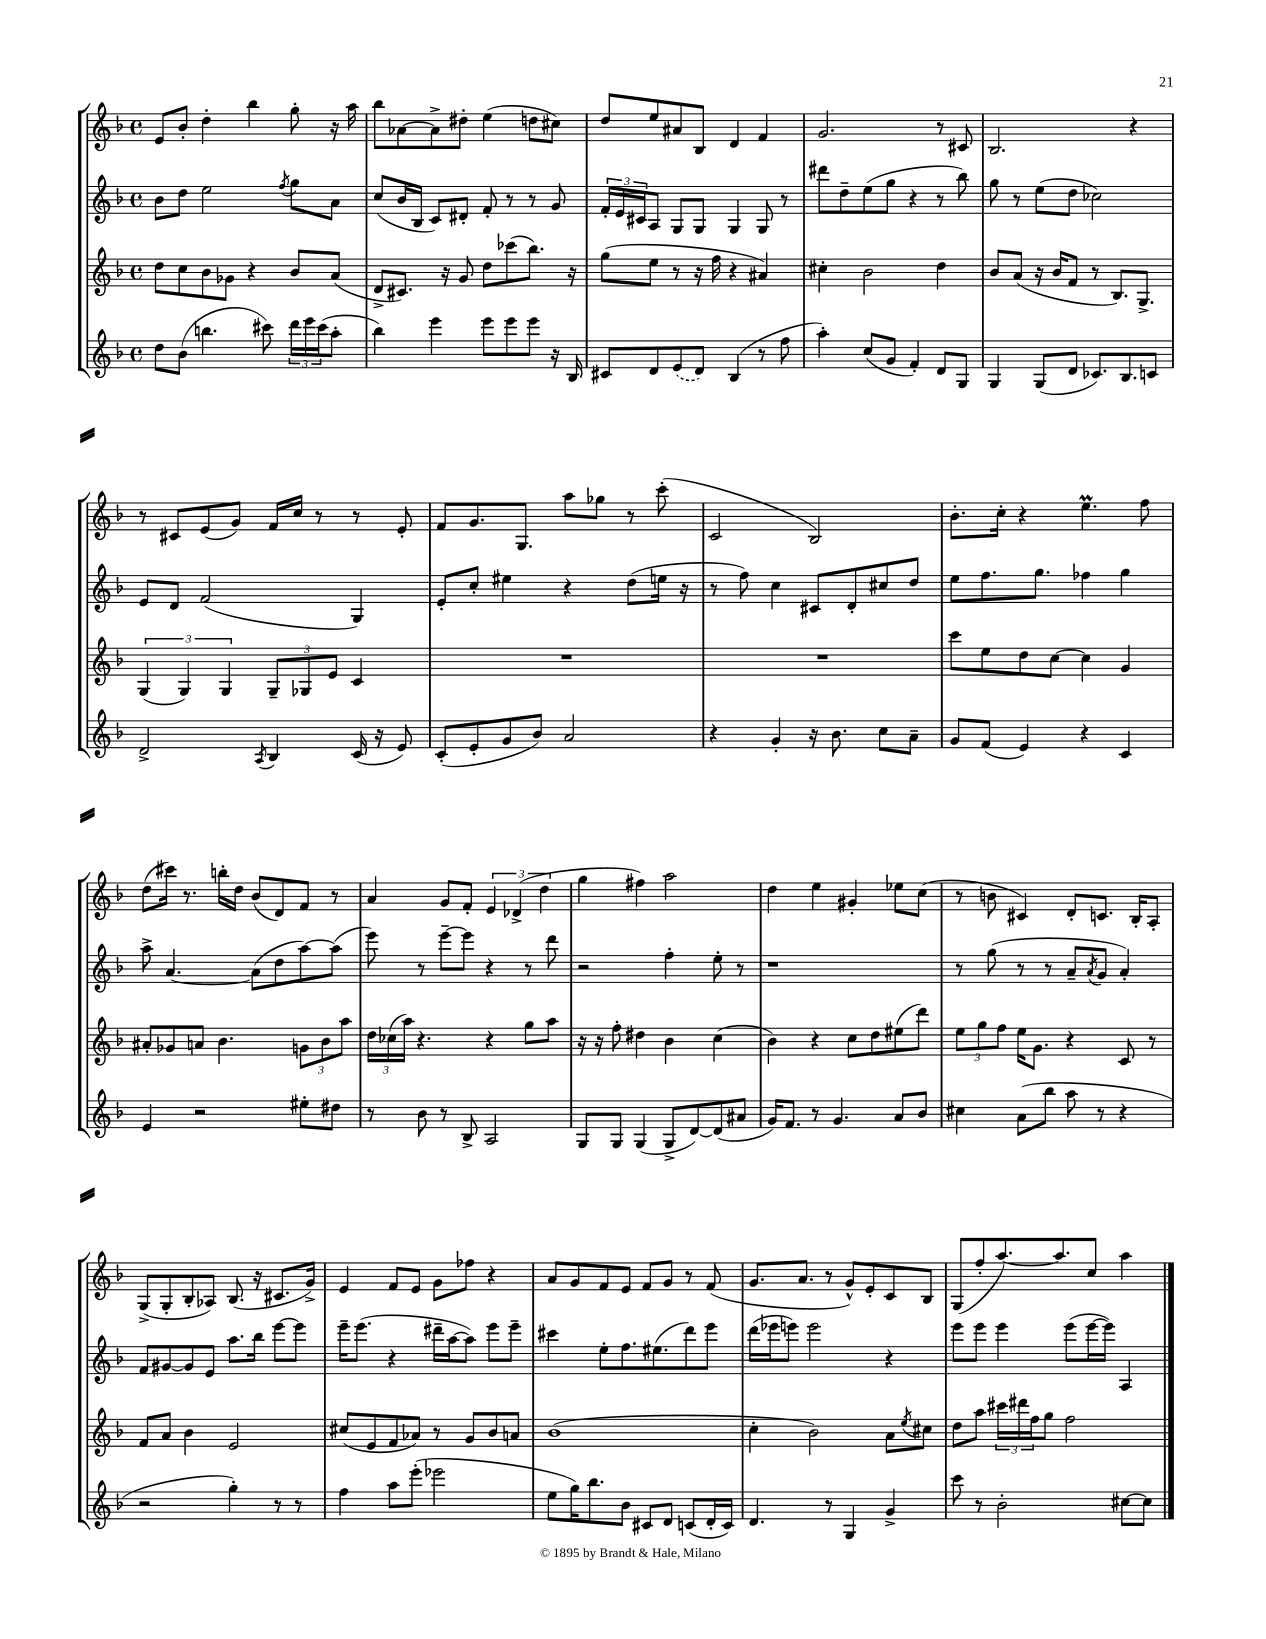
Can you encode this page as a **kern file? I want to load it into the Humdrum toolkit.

**kern	**kern	**kern	**kern
*staff4	*staff3	*staff2	*staff1
*clefG2	*clefG2	*clefG2	*clefG2
*k[b-]	*k[b-]	*k[b-]	*k[b-]
*M4/4	*M4/4	*M4/4	*M4/4
*met(c)	*met(c)	*met(c)	*met(c)
8dd	8dd	8b-	8e
(8b-	8cc	8dd	8b-'
4.bb	8b-	2ee	4dd'
.	8g-	.	.
.	4r	.	4bb-
8ccc#)	.	.	.
.	.	8qff	.
24ddd	8b-	8gg	8gg'
24eee	.	.	.
(24ccc#	.	.	.
8aa'	(8a	8a	16r
.	.	.	16aa
=	=	=	=
4bb-)	8d^	(8cc	8bb-
.	8.c#)	16b-	[8a-
.	.	16B-	.
4eee	.	8c)	8a-^]
.	16r	.	.
.	8g	8d#'	8dd#'
8eee	8dd	8f'	(4ee
8eee	(8ccc-	8r	.
8eee	8.bb-)	8r	8dd
16r	.	8g	8cc#)
16B-	16r	.	.
=	=	=	=
8c#	(8gg	24f'	8dd
.	.	24e	.
.	.	24c#	.
8d	8ee	8A	8ee
(8e	8r	8G	8a#
8d)	16r	8G	8B-
.	16ff	.	.
(4B-	4r	4G	4d
8r	4a#)	8G	4f
8ff	.	8r	.
=	=	=	=
4aa')	4cc#'	8ddd#	2.g
.	.	8dd~	.
(8cc	2b-	(8ee	.
8g	.	8gg	.
4f')	.	4r	.
8d	4dd	8r	8r
8G	.	8bb-)	8c#
=	=	=	=
4G	8b-	8gg	2.B-
.	(8a	8r	.
(8G	16r	(8ee	.
.	16b-	.	.
8d	8f	8dd	.
8.c-)	8r	2cc-)	.
.	8.B-)	.	.
8.B-	.	.	.
.	.	.	4r
.	8.G^	.	.
8c	.	.	.
=	=	=	=
2d^	(6G	8e	8r
.	.	8d	8c#
.	6G)	.	.
.	.	(2f	(8e
.	6G	.	.
.	.	.	8g)
8qA	.	.	.
4B-	12G~	.	16f
.	.	.	16cc
.	12G-	.	.
.	.	.	8r
.	12e	.	.
(16c	4c	4G)	8r
16r	.	.	.
8e)	.	.	8e'
=	=	=	=
(8c'	1r	8e'	8f
8e'	.	8cc'	8.g
8g	.	4ee#	.
.	.	.	8.G
8b-)	.	.	.
2a	.	4r	8aa
.	.	.	8gg-
.	.	(8dd	8r
.	.	16ee	(8ccc'
.	.	16r	.
=	=	=	=
4r	1r	8r	2c
.	.	8ff)	.
4g'	.	4cc	.
16r	.	8c#	2B-)
8.b-	.	.	.
.	.	8d'	.
8cc	.	8cc#	.
8a~	.	8dd	.
=	=	=	=
8g	8ccc	8ee	8.b-'
(8f	8ee	8.ff	.
.	.	.	16cc'
4e)	8dd	.	4r
.	.	8.gg	.
.	[8cc	.	.
4r	4cc]	4ff-	4.ee
4c	4g	4gg	.
.	.	.	8ff
=	=	=	=
4e	8a#'	8aa^	(8dd
.	8g-	[4.a	16ccc#)
.	.	.	8.r
2r	8a	.	.
.	4.b-	.	16bb'
.	.	.	16dd
.	.	(8a]	(8b-
.	.	8dd	8d)
8ee#'	12g	[8aa)	8f
.	12b-	.	.
8dd#	.	(8aa]	8r
.	12aa	.	.
=	=	=	=
8r	24dd	8eee)	4a
.	(24cc-	.	.
.	24aa)	.	.
8b-	4.r	8r	.
8r	.	[8eee~	8g
8B-^	.	8eee]	8f'
2A	4r	4r	6e
.	.	.	(6d-^
.	8gg	8r	.
.	.	.	6dd
.	8aa	8ddd	.
=	=	=	=
8G	16r	2r	4gg
.	16r	.	.
8G	8ff'	.	.
(4G	4dd#	.	4ff#)
8G^	4b-	4ff'	2aa
[8d)	.	.	.
(8d]	(4cc	8ee'	.
8a#	.	8r	.
=	=	=	=
16g)	4b-)	1r	4dd
8.f	.	.	.
8r	4r	.	4ee
4.g	.	.	.
.	8cc	.	4g#'
.	8dd	.	.
8a	(8ee#	.	8ee-
8b-	8ddd)	.	(8cc
=	=	=	=
4cc#	12ee	8r	8r
.	12gg	.	.
.	.	(8gg	8b
.	12ff	.	.
(8a	16ee	8r	4c#)
.	8.g	.	.
8bb-	.	8r	.
8aa	4r	8a~	8d'
.	.	8qa	.
8r	.	8g	8.c
4r	8c	4a')	.
.	.	.	16B-'
.	8r	.	8A'
=	=	=	=
2r	8f	8f	(8G^
.	8a	[8g#	8G'
.	4b-	8g#]	8B-'
.	.	8e	8A-)
4gg')	2e	8.aa	(8.B-
.	.	16bb-	16r
8r	.	[8eee	8.c#
8r	.	8eee]	.
.	.	.	16g^)
=	=	=	=
4ff	(8cc#	16eee~	4e
.	.	(8.eee	.
.	8e	.	.
8aa	8f	4r	8f
(8eee'	8a-)	.	8e
2eee-	8r	16ddd#~	8g
.	.	[16aa	.
.	8g	8aa])	8ff-
.	8b-	8eee	4r
.	8a	8eee~	.
=	=	=	=
8ee	(1b-	4ccc#	8a
16gg)	.	.	8g
8.bb-	.	.	.
.	.	8ee'	8f
8b-	.	8.ff	8e
8c#	.	.	8f
.	.	(8.ee#	.
8d	.	.	8g
(8c	.	8ddd)	8r
16d'	.	8eee	(8f
16c)	.	.	.
=	=	=	=
4.d	4cc'	(16ddd	8.g
.	.	16eee-	.
.	.	8eee)	.
.	.	.	8.a
.	2b-)	2eee	.
8r	.	.	8r
4G	.	.	8g^^)
.	.	.	8e'
4g^	8a	4r	8c
.	8qee	.	.
.	8cc#	.	8B-
=	=	=	=
8ccc	8dd	8eee	(8G
8r	8aa	8eee	8ff'
2b-'	24ccc#	4eee	[8.aa)
.	24ddd#	.	.
.	24ff	.	.
.	8gg	.	.
.	.	.	8.aa]
.	2ff	(8eee	.
.	.	[16eee	8cc
.	.	16eee])	.
[8cc#	.	4A	4aa
8cc#]	.	.	.
==	==	==	==
*-	*-	*-	*-
